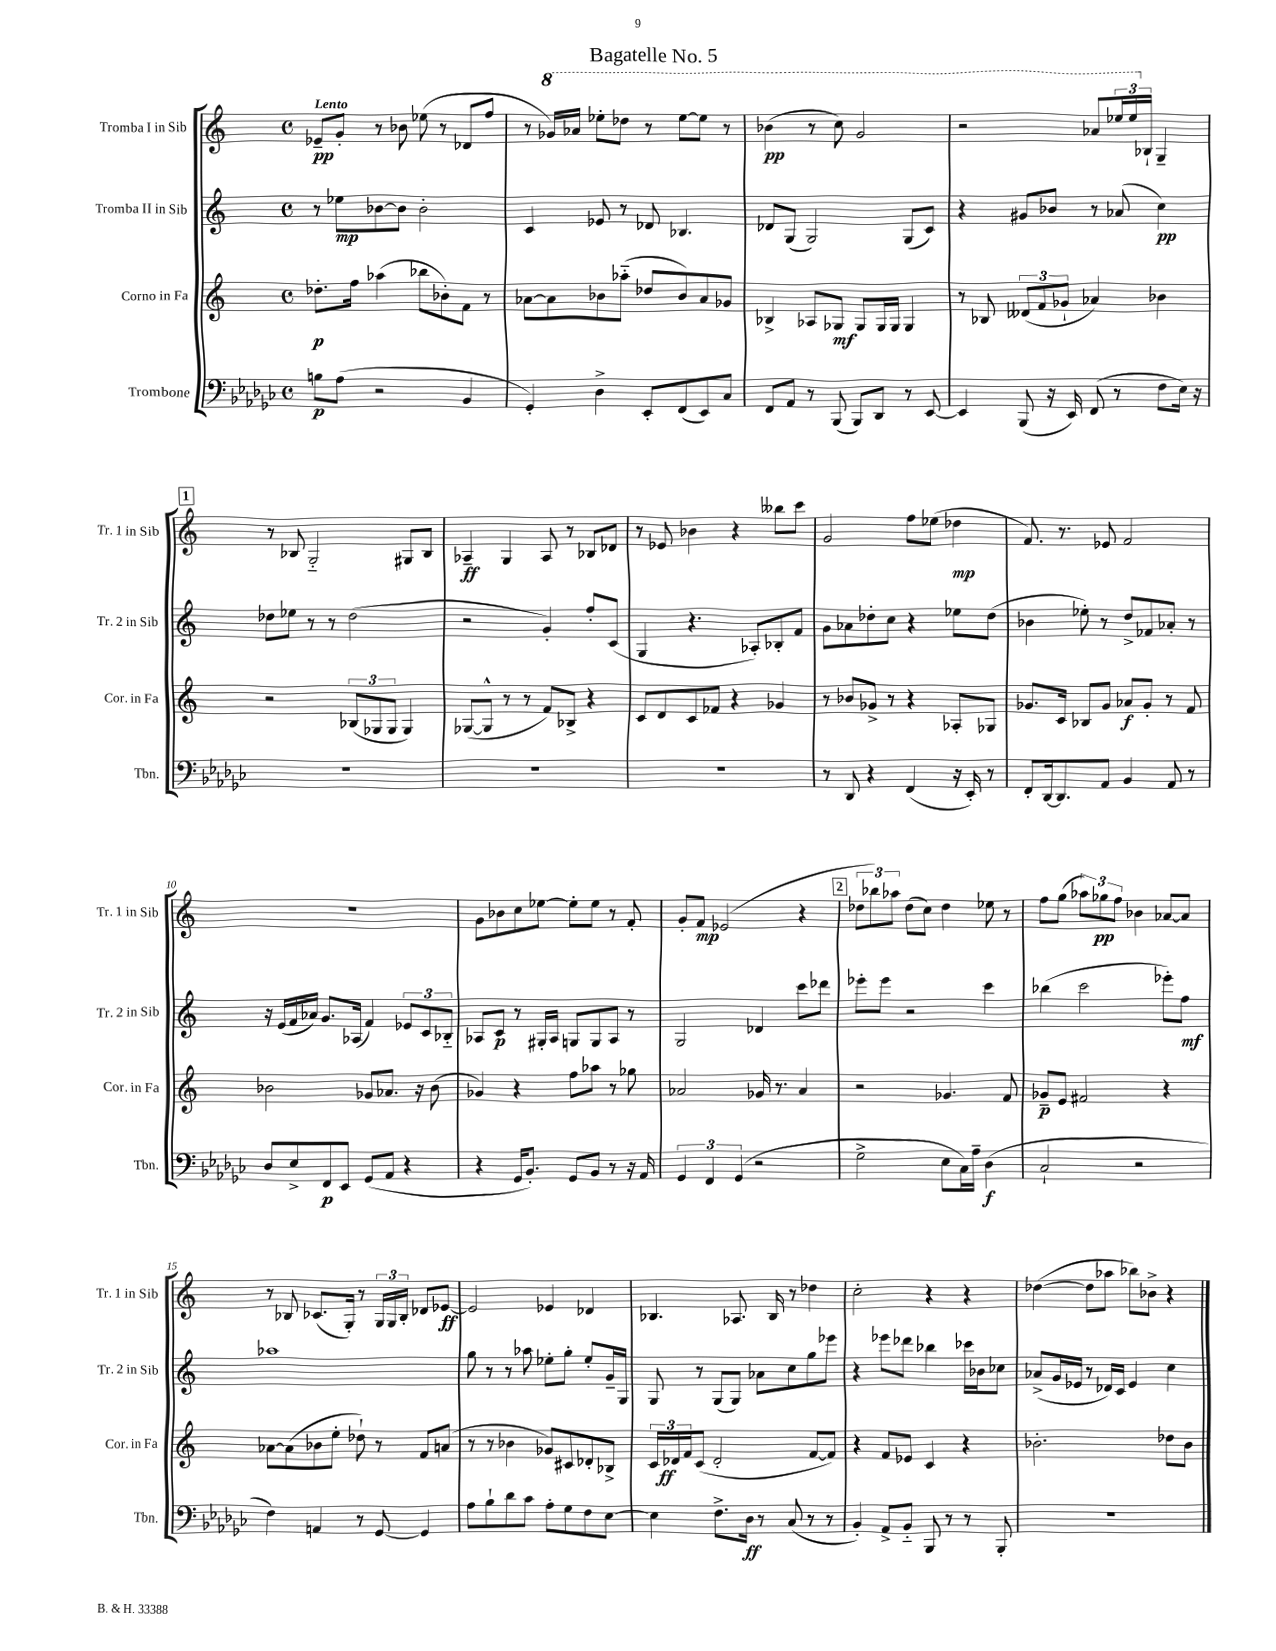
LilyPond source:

\header { title = "Bagatelle No. 5" }
<<
\new StaffGroup <<
\new Staff = "s0" \with { instrumentName = "Tromba I in Sib" shortInstrumentName = "Tr. 1 in Sib" } {
    \clef treble \key c \major \defaultTimeSignature \time 4/4 \tempo "Lento"
    ees'8--\pp g'8-. r8 bes'8 ees''8( r8 des'8 f''8 |
    r8 \ottava #1 ges''16) aes''16 ees'''8-. des'''8 r8 ees'''8~ ees'''8 r8 |
    bes''4\pp( r8 c'''8) g''2 |
    r2 aes''8 \tuplet 3/2 { ees'''16 ees'''16 \ottava #0 bes16-! } g4-- |
    \mark \markup { \box "1" } r8 bes8 g2-_ gis8 bes8 |
    aes4--\ff g4 aes8 r8 bes8 des'8 |
    r8 ees'8 bes'4 r4 beses''8 c'''8 |
    g'2 f''8 ees''8( des''4\mp |
    f'8.) r8. ees'8 f'2 |
    r1 |
    g'8 bes'8 c''8 ees''8~ ees''8-. ees''8 r8 f'8-. |
    g'8-. f'8\mp ees'2( r4 |
    \mark \markup { \box "2" } \tuplet 3/2 { des''8 bes''8) aes''8 } des''8( c''8) des''4 ees''8 r8 |
    f''8 g''8( \tuplet 3/2 { aes''8) ges''8\pp f''8 } bes'4 aes'8~ aes'8 |
    r8 bes8 ces'8.( g16-.) r8 \tuplet 3/2 { g16 g16 bes16-. } des'8 ees'8~\ff |
    ees'2 ees'4 des'4 |
    bes4. aes8. bes16 r8 des''4 |
    c''2-. r4 r4 |
    des''4~( des''8 aes''8 bes''8) bes'8-> r4 \bar "|." |
}
\new Staff = "s1" \with { instrumentName = "Tromba II in Sib" shortInstrumentName = "Tr. 2 in Sib" } {
    \clef treble \key c \major \defaultTimeSignature \time 4/4
    r8 ees''8\mp bes'8~ bes'8 bes'2-. |
    c'4 ees'8 r8 des'8 bes4. |
    des'8 g8( g2) g8( c'8) |
    r4 gis'8 bes'8 r8 aes'8( c''4\pp) |
    \mark \markup { \box "1" } des''8 ees''8 r8 r8 des''2( |
    r2 g'4-.) f''8-. c'8( |
    g4 r4. aes8-.) bes8-. f'8 |
    g'8 aes'8 des''8-. c''8 r4 ees''8 des''8( |
    bes'4 ees''8-.) r8 d''8-> fes'8 aes'8-. r8 |
    r16 e'16( f'16 aes'16) g'8. aes16( f'4) \tuplet 3/2 { ees'8 c'8 bes8-_ } |
    aes8 c'8\p r8 gis16-. aes16 g8 g8 aes8 r8 |
    g2 des'4 c'''8 des'''8 |
    \mark \markup { \box "2" } ees'''8-. ees'''8 r2 c'''4 |
    bes''4( c'''2 ees'''8-.) f''8\mf |
    aes''1 |
    g''8 r8 r8 aes''8 ees''8-. g''8-. ees''8-. g'16-- g16 |
    g8 r8 g8( g8) aes'8 c''8 g''8 ees'''8 |
    r4 ees'''8 des'''8 bes''4 ces'''16 bes'16 ces''8 |
    aes'8->( g'16 ees'16 r8 des'16) c'16 ees'4 c''4 \bar "|." |
}
\new Staff = "s2" \with { instrumentName = "Corno in Fa" shortInstrumentName = "Cor. in Fa" } {
    \clef treble \key c \major \defaultTimeSignature \time 4/4
    des''8.-.\p f''16 aes''4( bes''8 bes'8-.) f'8 r8 |
    aes'8~ aes'8 bes'8 aes''8-_( des''8 bes'8) aes'8 ges'8 |
    bes4-> aes8 ges8\mf ges8 ges16 ges16 ges4 |
    r8 bes8 \tuplet 3/2 { deses'8( f'8 ges'8-! } aes'4) bes'4 |
    \mark \markup { \box "1" } r2 \tuplet 3/2 { bes8( ges8 ges8 } ges4) |
    ges8~( ges8-^ r8 r8 f'8) bes8-> r4 |
    c'8 d'8 c'8 fes'8 r4 ges'4 |
    r8 bes'8 ges'8-> r8 r4 aes8-. ges8 |
    ges'8. c'16 bes8 ges'8 aes'8\f ges'8-. r8 f'8 |
    bes'2 ges'8 aes'8. r16 bes'8( |
    ges'4) r4 f''8 aes''8 r8 ges''8 |
    aes'2 ges'16 r8. aes'4 |
    \mark \markup { \box "2" } r2 ges'4. f'8 |
    ges'8--\p e'8 fis'2 r4 |
    aes'8~ aes'8( bes'8 e''8-. des''8-!) r8 f'8 a'8( |
    r8 r8 bes'4 ges'8) cis'8 des'8-. bes8-> |
    \tuplet 3/2 { c'16 des'16\ff f'16 } c'8( des'2-. f'8~ f'8) |
    r4 f'8 ees'8 c'4 r4 |
    bes'2.-. des''8 bes'8 \bar "|." |
}
\new Staff = "s3" \with { instrumentName = "Trombone" shortInstrumentName = "Tbn." } {
    \clef bass \key ges \major \defaultTimeSignature \time 4/4
    b8\p aes8( r2 bes,4 |
    ges,4-.) des4-> ees,8-. f,8( ees,8) ces8 |
    f,8 aes,8 r8 bes,,8( bes,,8) des,8 r8 ees,8~ |
    ees,4 bes,,8( r16 ees,16) f,8( r8 f8 ees16) r16 |
    \mark \markup { \box "1" } R1 |
    R1 |
    R1 |
    r8 des,8 r4 f,4( r16 ees,16-.) r8 |
    f,8-. des,16~ des,8. aes,8 bes,4 aes,8 r8 |
    des8 ees8-> f,8\p ees,8 ges,8( aes,8 r4 |
    r4 ges,16 bes,8.-.) ges,8 bes,8 r8 r16 aes,16 |
    \tuplet 3/2 { ges,4 f,4 ges,4( } r2 |
    \mark \markup { \box "2" } ges2-> ees8 ces16) aes16-- des4\f( |
    ces2-! r2 |
    f4) a,4 r8 ges,8~ ges,4 |
    aes8 bes8-! des'8 ces'8 aes8-. ges8 f8 ees8~ |
    ees4 f8.-> des16\ff r8 ces8( r8 r8 |
    bes,4-.) aes,8-> bes,8-_ bes,,8 r8 r8 bes,,8-. |
    R1 \bar "|." |
}
>>
>>
